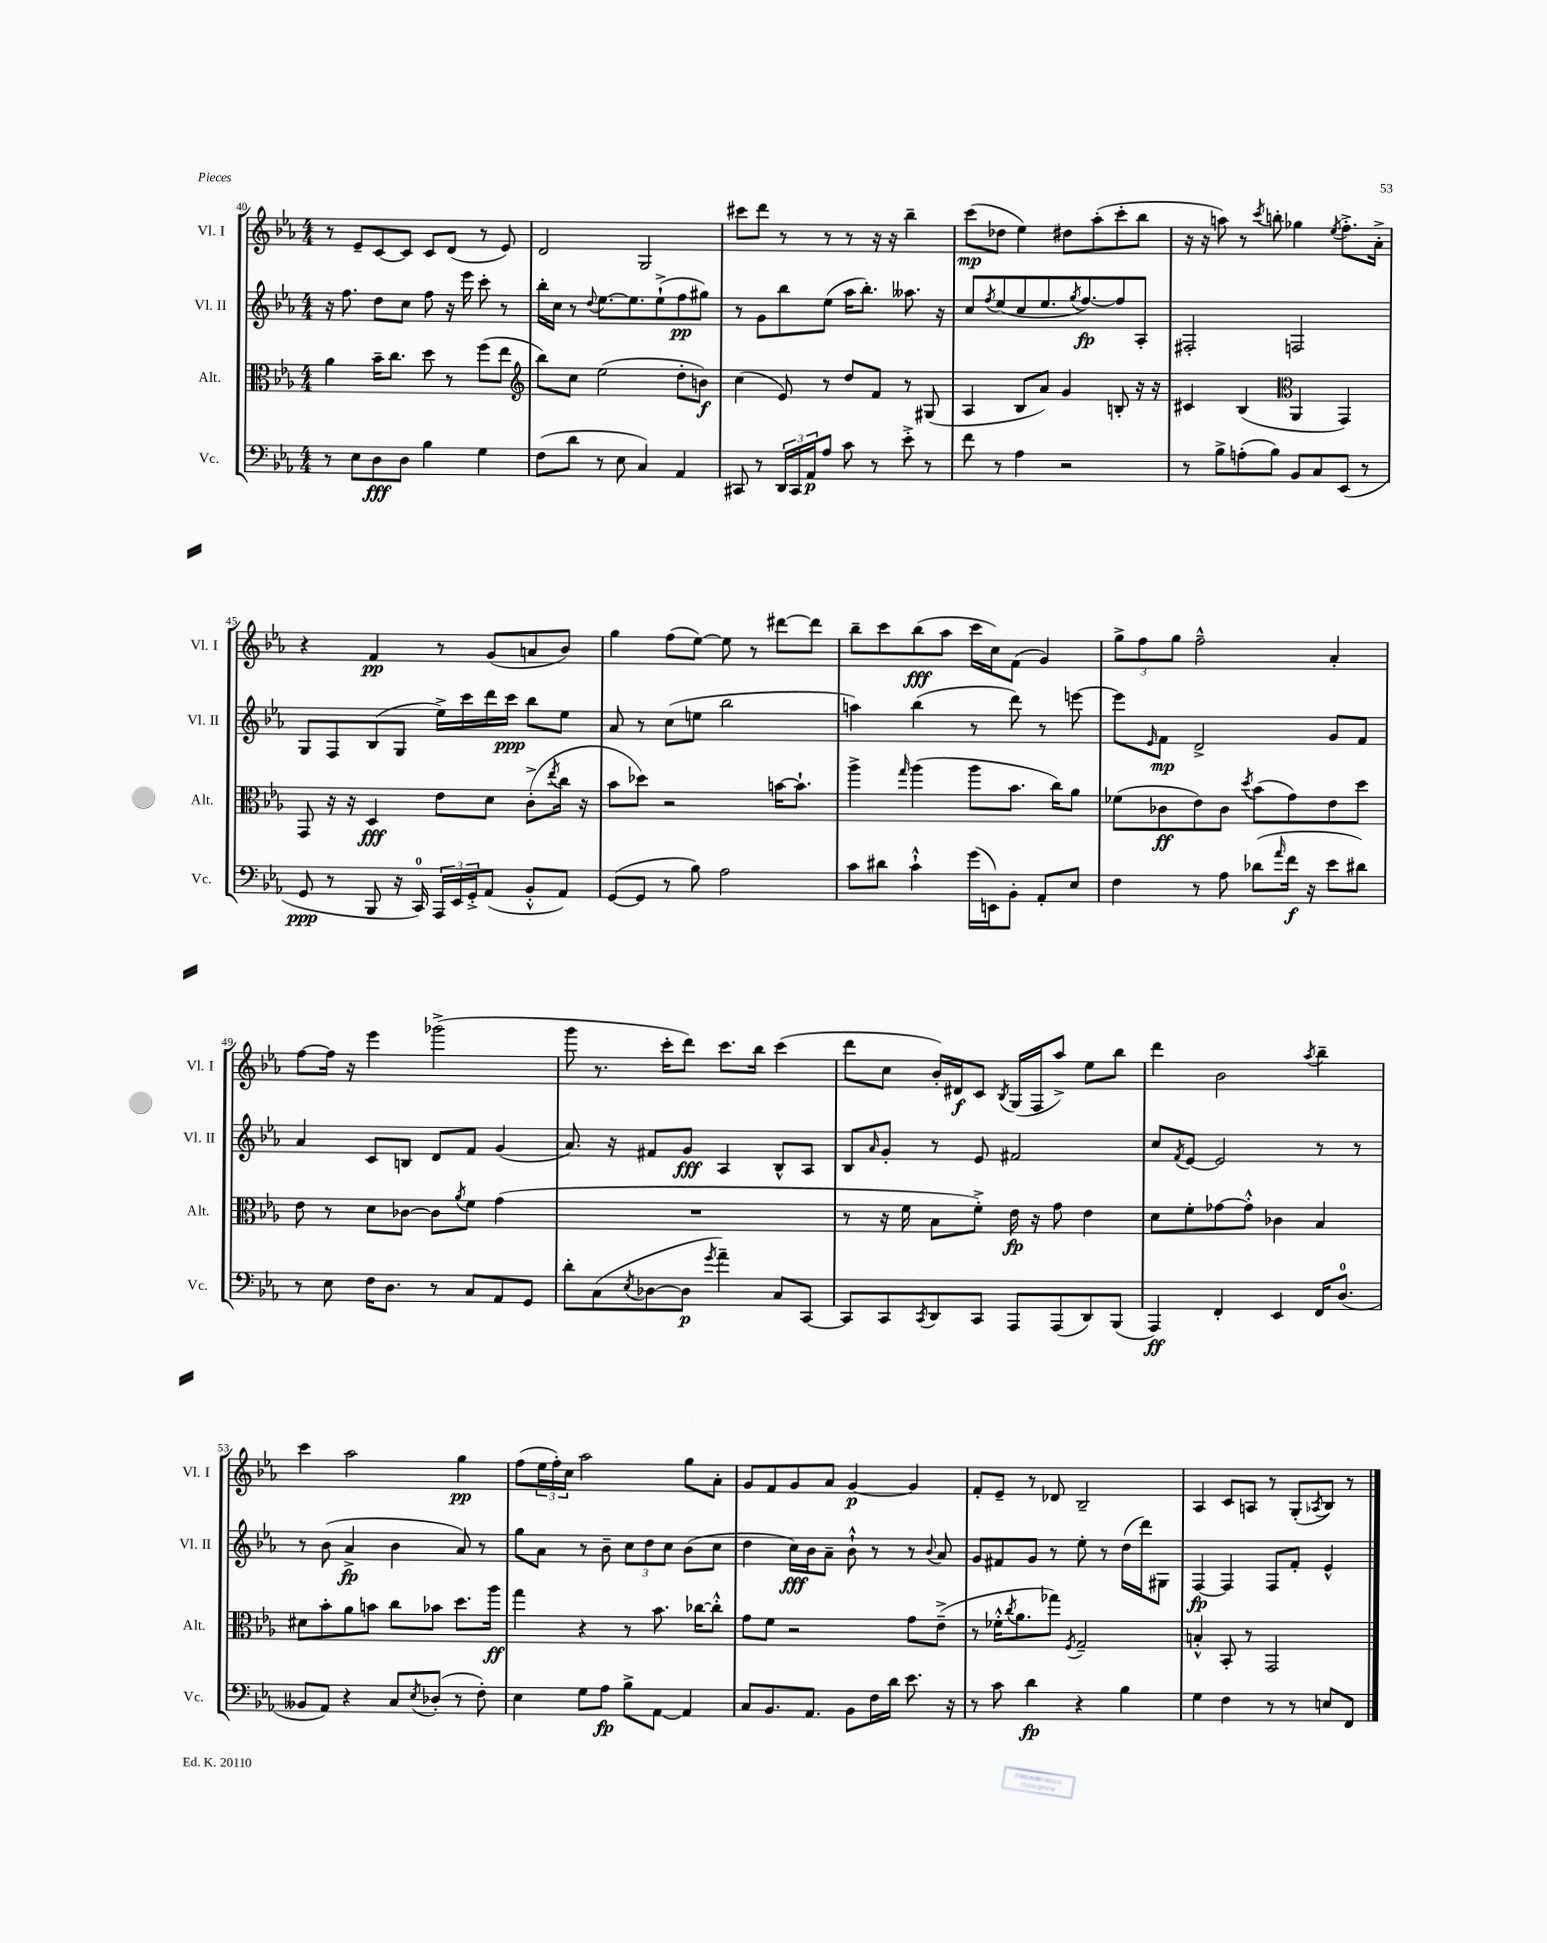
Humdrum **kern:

**kern	**kern	**kern	**kern
*staff4	*staff3	*staff2	*staff1
*clefF4	*clefC3	*clefG2	*clefG2
*k[b-e-a-]	*k[b-e-a-]	*k[b-e-a-]	*k[b-e-a-]
*M4/4	*M4/4	*M4/4	*M4/4
8r	4a-	16r	8r
.	.	8.ff	.
8E-	.	.	8e-~
8D	16b-~	8dd	[8c
.	8.cc	.	.
8D	.	8cc	8c]
4B-	8dd	8ff	8c
.	8r	16r	(8d
.	.	16eee-	.
4G	(8ff	8ccc'	8r
.	8ee-	8r	8e-)
=	=	=	=
*	*clefG2	*	*
(8F	8bb-)	16bb-'	2d
.	.	16cc	.
8d	8cc	8r	.
.	.	8qqdd	.
8r	(2ee-	[8.ee-	.
8E-	.	.	.
.	.	8.ee-]	.
4C)	.	.	2G
.	.	(8ee-`^	.
4AA-	8dd'	8ff	.
.	8b)	8gg#)	.
=	=	=	=
8CC#	(4cc	8r	8ccc#
8r	.	8g	8ddd
24DD	8e-)	8bb-	8r
24CC#	.	.	.
24AA-	.	.	.
8A-	8r	(8ee-	8r
8c	8dd	16aa-	8r
.	.	8.bb-')	.
8r	8f	.	16r
.	.	.	16r
8e-'^	8r	8.aa--	4bb-~
8r	(8G#	.	.
.	.	16r	.
=	=	=	=
8f	4A-	8cc	(8ccc
.	.	8qff	.
8r	.	(8ee-	8dd-
4A-	8B-	8cc	4ee-)
.	8a-)	8.ee-	.
2r	4g	.	8dd#
.	.	8qgg	.
.	.	[8.ff)	.
.	.	.	(8aa-'
.	8B'	8ff]	8ccc'
.	16r	8A-'	8bb-
.	16r	.	.
=	=	=	=
8r	4c#	2F#'	16r
.	.	.	16r
8B-^	.	.	8aa)
(8A'	(4B-	.	8r
.	.	.	8qccc
8B-)	.	.	8bb'
*	*clefC3	*	*
8BB-	4AA-	2F	4gg-
8C	.	.	.
.	.	.	8qee-
(8EE-	4GG)	.	8.ff'^
8r	.	.	.
.	.	.	16a-'^
=	=	=	=
8GG	8GG	8G	4r
8r	16r	8F	.
.	16r	.	.
8BBB-	4D	(8B-	4f
16r	.	8G	.
16CC)	.	.	.
24AAA-	8e-	16ee-^)	8r
24EE-	.	.	.
.	.	16ccc	.
24GG'^	.	.	.
(8AA-	8d	16ddd	(8g
.	.	16ccc	.
8BB-'^^	(8c'^	8bb-	8a
.	8qee-	.	.
8AA-)	16cc	8ee-	8b-)
.	16r	.	.
=	=	=	=
([8GG	8b-	8a-	4gg
8GG]	8dd-)	8r	.
8r	2r	(8cc	(8ff
8B-)	.	8ee	[8ee-)
2A-	.	2bb-	8ee-]
.	.	.	8r
.	[16b	.	[8ddd#
.	8.b`]	.	.
.	.	.	8ddd#]
=	=	=	=
8c	4aa-^	4aa)	8bb-~
8d#	.	.	8ccc
.	16qqgg	.	.
4c`^^	(4aa-	(4bb-	(8bb-
.	.	.	8aa-
(16g	8aa-	8r	16ccc
16EE)	.	.	16cc)
8BB-'	8.b-	8ddd)	(8f
8AA-'	.	8r	4g)
.	16cc)	.	.
8E-	8a-	[8eee	.
=	=	=	=
4F	(8f-	8eee]	12gg^
.	.	.	12ff
.	.	16qqe-	.
.	8c-	8f	.
.	.	.	12gg
8r	8e-)	2d^	2ff~^^
8A-	8c-	.	.
.	8qdd	.	.
(8d-	(8b-	.	.
16qqa-	.	.	.
16f	8g)	.	.
16r	.	.	.
8e-	8e-	8g	4a-'
8d#)	8dd	8f	.
=	=	=	=
8r	8e-	4a-	[8ff
8E-	8r	.	16ff]
.	.	.	16r
16F	8d	8c	4eee-
8.D	.	.	.
.	[8c-	8B	.
8r	8c-]	8d	(2ggg-^
.	8qa-	.	.
8C	8f	8f	.
8AA-	(4g	(4g	.
8GG	.	.	.
=	=	=	=
8d'	1r	8.a-)	8ggg
(8C	.	.	8.r
.	.	16r	.
8qE-	.	.	.
[8D-	.	8f#	.
.	.	.	16ccc'
8D-]	.	8g	8ddd)
8qg	.	.	.
4a-~)	.	4A-	8.ccc
.	.	.	16bb-
8C	.	8B-^^	(4ccc
[8CC	.	8A-	.
=	=	=	=
8CC]	8r	8B-	8ddd
.	.	16qqa-	.
8CC	16r	8g'	8cc
.	16f	.	.
8qCC	.	.	.
8DD	8B-	8r	16b-')
.	.	.	16d#
8CC	8f'^)	8e-	8c
.	.	.	8qB-
8AAA-	16e-	2f#	(16G
.	16r	.	16F
(8AAA-	8g	.	8aa-^)
8DD)	4e-	.	8ee-
(8BBB-	.	.	8bb-
=	=	=	=
4AAA-)	8d	8cc	4ddd
.	.	8qf	.
.	8f'	[8e-	.
4FF'	[8g-	2e-]	2b-
.	8g-'^^]	.	.
4EE-	4c-	.	.
.	.	.	8qaa-
16FF	4B-	8r	4bb-~
(8.D	.	.	.
.	.	8r	.
=	=	=	=
8BB--	8d#	8r	4ccc
8AA-)	8b-'	(8b-	.
4r	8a-	4a-^	2aa-
.	8b	.	.
8C	8cc	4b-	.
8qE-	.	.	.
(8D-'	8b-	.	.
8r	8.dd	8a-)	4gg
8F')	.	8r	.
.	16aa-	.	.
=	=	=	=
4E-	4gg	8gg	(8ff
.	.	8a-	24ee-
.	.	.	24ff')
.	.	.	24cc
8G	4r	8r	2aa-
8A-	.	8b-~	.
8B-^	8r	12cc	.
.	.	12dd	.
[8AA-	8.b-	.	.
.	.	12cc	.
4AA-]	.	(8b-	8gg
.	[16cc-	.	.
.	8cc-'^^]	8cc	8a-'
=	=	=	=
8C	8g	4dd	8g
8.BB-	8f	.	8f
.	2r	16cc)	8g
8.AA-	.	16b-	.
.	.	8a-~	8a-
8BB-	.	8b-`^^	[4g
16F	.	8r	.
16d	.	.	.
8.e-	8g	8r	4g]
.	.	8qqb-	.
.	(8e-~^	8a-	.
16r	.	.	.
=	=	=	=
8r	8r	8g	8f'
8c	16f-'^^	8f#	8e-~
.	8qcc	.	.
.	8.a-	.	.
4d	.	8g	8r
.	8gg-)	8r	8d-
.	8qF	.	.
4r	2G~	8ee-'	2B-~
.	.	8r	.
4B-	.	(16dd	.
.	.	16ddd)	.
.	.	8G#	.
=	=	=	=
4G	4B'^^	[4F	4A-
4F	8BB-'	4F]	8c
.	8r	.	8A
8r	2GG	8F	8r
8r	.	8f'	(8G'
.	.	.	8qA-
8E	.	4e-^^	8B-)
8FF	.	.	8r
==	==	==	==
*-	*-	*-	*-
